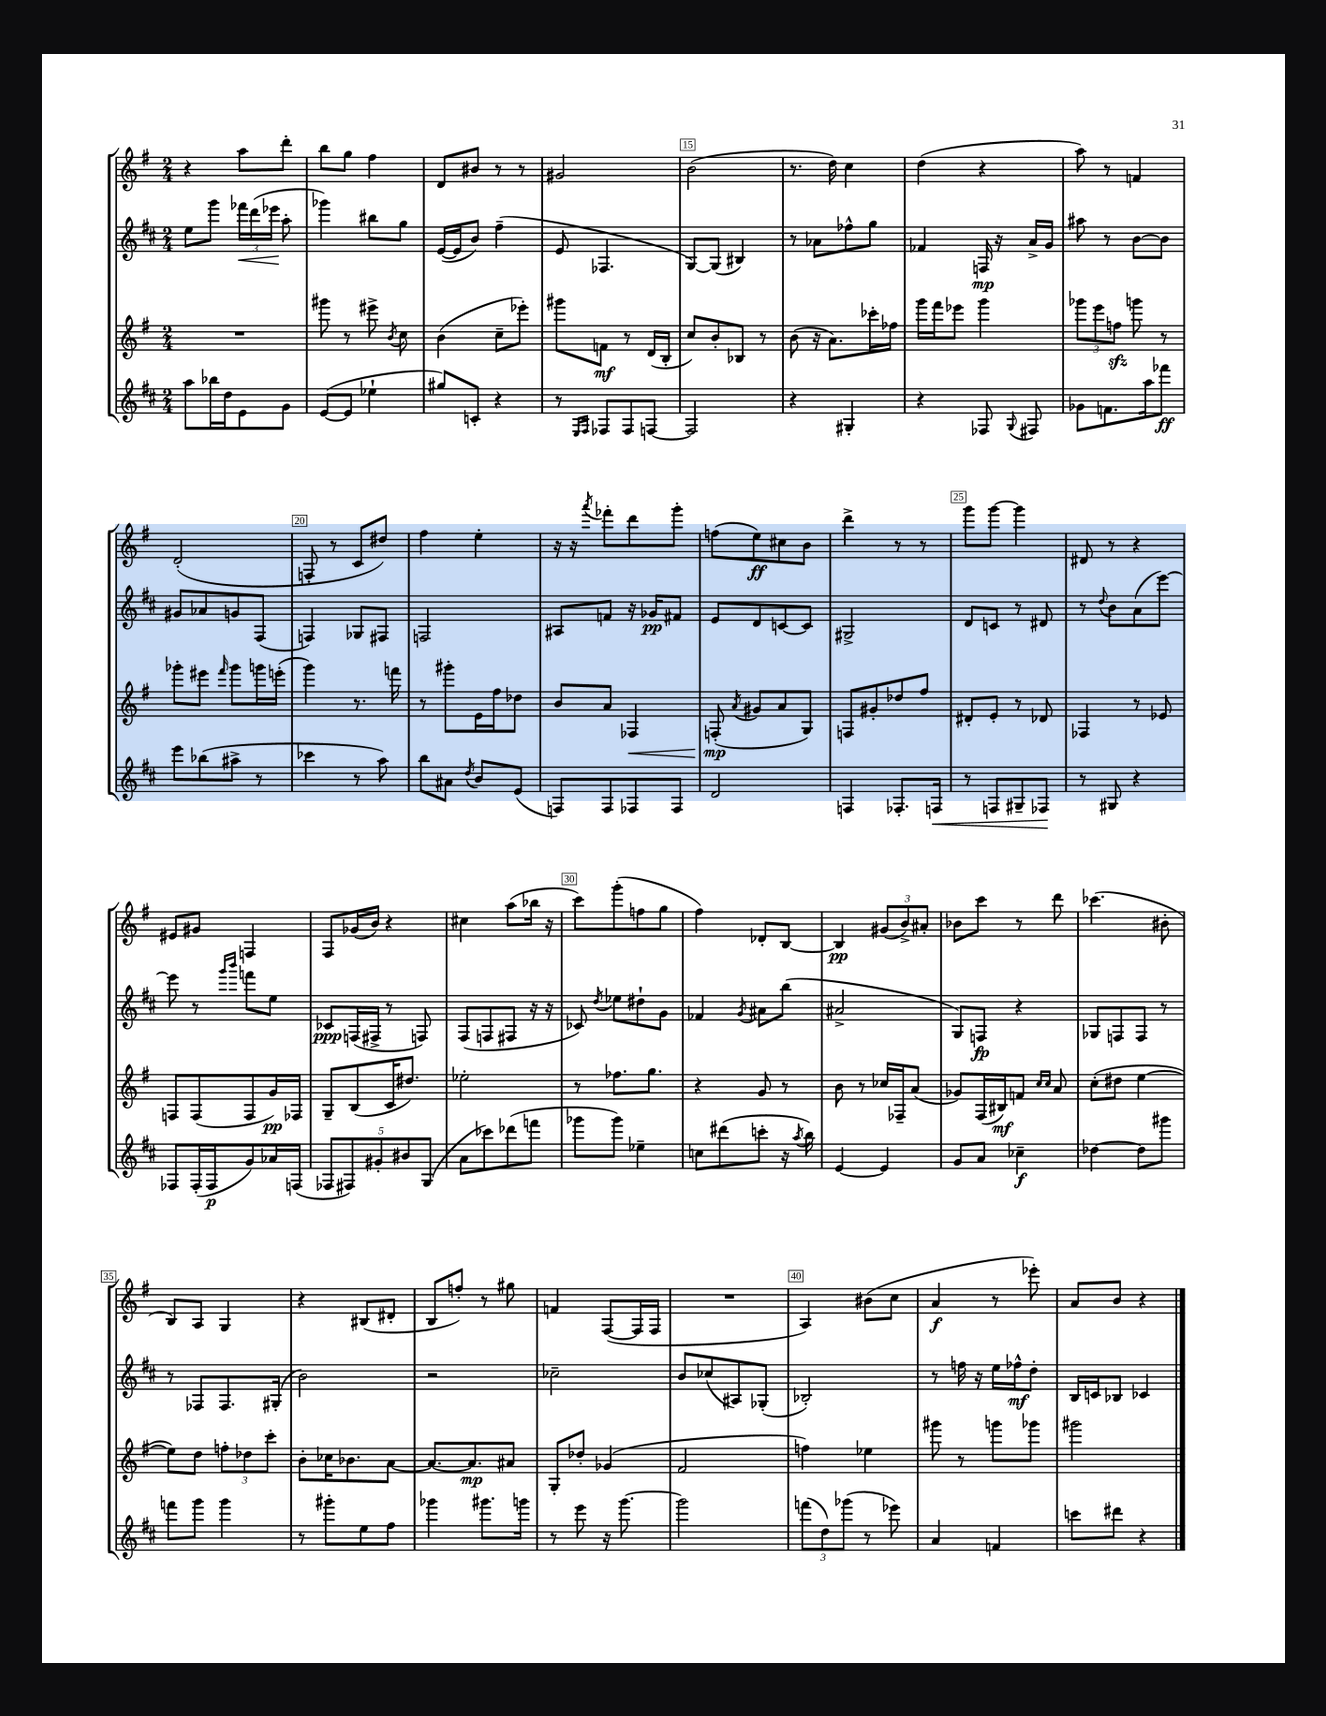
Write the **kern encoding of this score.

**kern	**kern	**kern	**kern
*staff4	*staff3	*staff2	*staff1
*clefG2	*clefG2	*clefG2	*clefG2
*k[f#c#]	*k[f#]	*k[f#c#]	*k[f#]
*M2/4	*M2/4	*M2/4	*M2/4
8aa	2r	8ee	4r
16bb-	.	8ggg	.
16dd	.	.	.
8e	.	24fff-	8aa
.	.	(24ddd	.
.	.	24eee-	.
8g	.	8aa'	8ddd'
=	=	=	=
([8e	8ggg#	4ggg-)	8bb
8e]	8r	.	8gg
4ee-`	8eee#^	8bb#	4ff#
.	8qb	.	.
.	8cc	8gg	.
=	=	=	=
8gg#)	(4b	([16e	8d
.	.	16e]	.
8c'	.	8b)	8b#
4r	8cc~	(4ff#~	8r
.	8eee-')	.	8r
=	=	=	=
8r	8ggg#	8e	2g#
16qqE	.	.	.
16qqF#	.	.	.
8F-	8f	4.F-	.
8F-	8r	.	.
[8F	(16d	.	.
.	16B'	.	.
=	=	=	=
2F]	8cc)	[8G)	(2b
.	8b'	(8G]	.
.	8B-	4B#)	.
.	8r	.	.
=	=	=	=
4r	(8b	8r	8.r
.	16r	8a-	.
.	8.a)	.	16dd)
4G#'	.	8ff-^^	4cc
.	16ccc-'	8gg	.
.	16ff-	.	.
=	=	=	=
4r	16ggg	4f-	(4dd
.	16fff#	.	.
.	8eee-	.	.
8F-	4ggg	16F	4r
.	.	16r	.
8qqG	.	.	.
8F#	.	16a^	.
.	.	16g	.
=	=	=	=
8g-	12ggg-	8aa#	8aa)
.	12eee	.	.
8.f	.	8r	8r
.	12ff	.	.
.	8ggg	[8b	4f
16aa	.	.	.
8fff-	8r	8b]	.
=	=	=	=
8eee	8ggg-'	8g#	(2d'
(8bb-	8eee#	8a-	.
.	16qqfff#	.	.
8aa#^	8ggg-	8g	.
8r	16ggg	(8F#	.
.	(16eee'	.	.
=	=	=	=
4ccc-	4ggg)	4F)	8F'
.	.	.	8r
8r	8.r	8G-	8c
8aa)	.	8F#	8dd#)
.	16fff	.	.
=	=	=	=
8bb	8r	2F	4ff#
8a#	8ggg#'	.	.
8qdd	.	.	.
8b	16e	.	4ee'
.	16ff#	.	.
(8e	8dd-	.	.
=	=	=	=
8F)	8b	8A#	16r
.	.	.	16r
.	.	.	8qaaa
8F	8a	8f	8fff-'
8F-	4F-	16r	8ddd
.	.	16g-	.
8F-	.	8f#	8ggg'
=	=	=	=
2d	(8F'	8e	(8ff
.	8qa	.	.
.	8g#	8d	8ee)
.	8a	[8c	8cc#
.	8G)	8c]	8b
=	=	=	=
4F	8F	2G#^	4ddd^
.	8g#'	.	.
8.F-'	8dd-	.	8r
.	8ff#	.	8r
16F	.	.	.
=	=	=	=
8r	8d#'	8d	8ggg
8F	8e'	8c	[8ggg
8G#~	8r	8r	4ggg]
8F-	8d-	8d#	.
=	=	=	=
8r	4F-	8r	8d#
.	.	8qqdd	.
8G#	.	8b	8r
4r	8r	(8a	4r
.	8e-	[8eee)	.
=	=	=	=
8F-	8F	8eee]	8e#
(16F-'	(8F	8r	8g#
16F-	.	.	.
.	.	16qqggg	.
.	.	16qqbbb	.
8g)	8F	8fff	4F
16a-	16g)	8ee	.
(16F	16F-	.	.
=	=	=	=
10F-	8G~	8c-	8F#
10F#)	.	.	.
.	(8B	(16F	(16g-
.	.	16F#^	16b)
10g#'	.	.	.
.	16c	8r	4r
10b#	.	.	.
.	8.dd#)	.	.
.	.	8F)	.
(10G	.	.	.
=	=	=	=
8a	2ee-'	(8F#	4cc#
8ccc-)	.	8F	.
(8ddd-	.	8F#	(8aa
8fff	.	16r	16bb-
.	.	16r	16r
=	=	=	=
8ggg-	8r	8c-)	8ccc)
.	.	8qdd	.
8ggg-)	8.ff-	8ee-	(8ggg'
4ee-~	.	8dd#`	8ff
.	8.gg	.	.
.	.	8g	8gg
=	=	=	=
8cc	4r	4f-	4ff#)
(8ddd#	.	.	.
.	.	8qg	.
8ccc'	8g	8a#	8d-'
16r	8r	(8bb	[8B
8qaa	.	.	.
16bb)	.	.	.
=	=	=	=
[4e	8b	2a#^	4B]
.	8r	.	.
4e]	16cc-	.	(12g#
.	16F-~	.	.
.	.	.	12b^)
.	(8a	.	.
.	.	.	12a#'
=	=	=	=
8g	8g-)	8G)	8b-
8a	(16F#	8F	8ccc
.	16B#)	.	.
4cc-~	8f	4r	8r
.	16qqcc	.	.
.	16qqcc	.	.
.	8a	.	8ddd
=	=	=	=
[4dd-	(8cc'	8G-	(4.ccc-
.	8dd#	8F	.
8dd-]	[4ee	8F	.
8ggg#	.	8r	8b#'
=	=	=	=
8fff	8ee])	8r	8B)
8ggg	8dd	8F-	8A
4ggg	12ff'	8.F-	4G
.	12dd-	.	.
.	12ccc'	.	.
.	.	(16G#'	.
=	=	=	=
8r	8b'	2b)	4r
8ggg#'	16cc-	.	.
.	8.b-	.	.
8ee	.	.	(8B#
8ff#	[8a	.	8d#'
=	=	=	=
4ggg-	8.a_	2r	8B
.	.	.	8ff')
.	8.a]	.	.
8.ggg#	.	.	8r
.	8a#	.	8gg#
16ggg	.	.	.
=	=	=	=
8r	8G'	2cc-~	4f
8eee	8dd-'	.	.
16r	(4g-	.	([8F#
[8.ggg	.	.	.
.	.	.	16F#]
.	.	.	16F#
=	=	=	=
2ggg]	2f#	8b	2r
.	.	(8cc-	.
.	.	8A#)	.
.	.	(8G-'	.
=	=	=	=
(12fff	4ff)	2B-')	4A)
12dd)	.	.	.
(12ggg-	.	.	.
8r	4ee-	.	(8b#
8eee-)	.	.	8cc
=	=	=	=
4a	8ggg#	8r	4a
.	8r	16ff	.
.	.	16r	.
4f	8ggg	16ee	8r
.	.	16ff-^^	.
.	8ggg-	8dd'	8eee-')
=	=	=	=
8ccc	2ggg#	16B	8a
.	.	16c	.
8ddd#	.	8B-	8b
4r	.	4c-	4r
==	==	==	==
*-	*-	*-	*-
